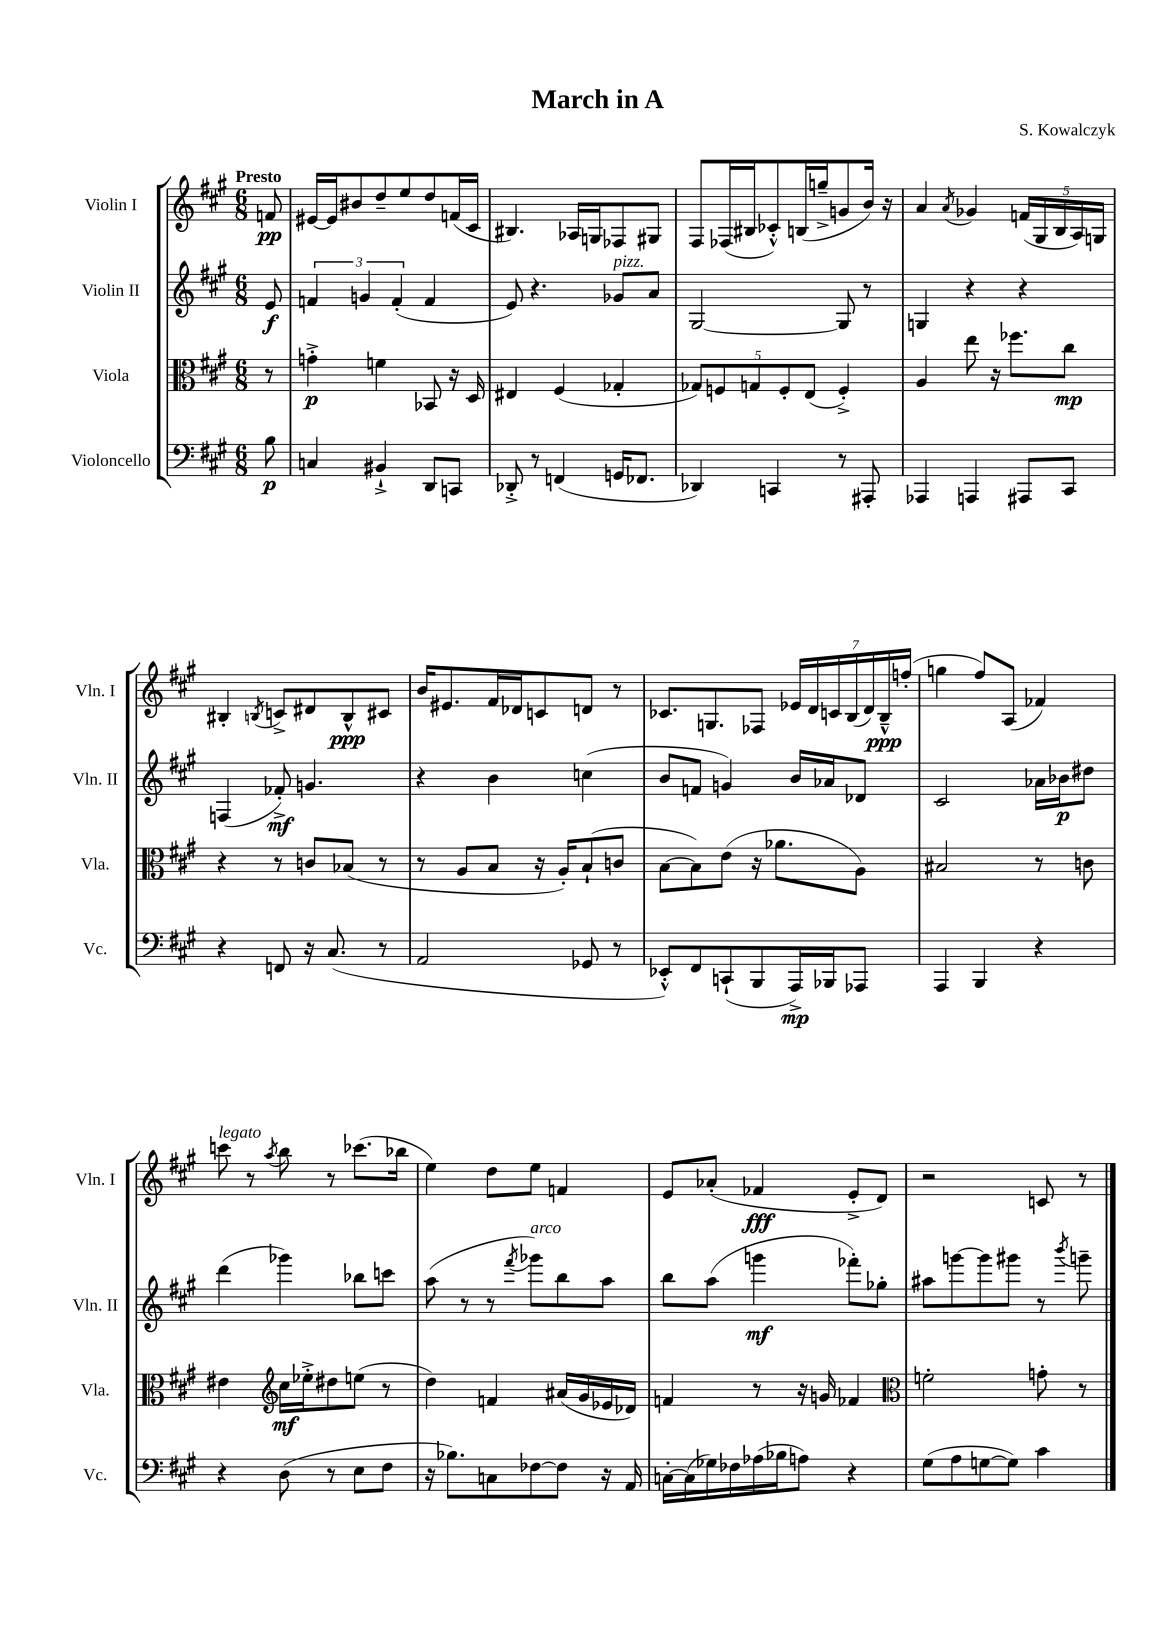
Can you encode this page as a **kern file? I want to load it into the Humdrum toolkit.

**kern	**kern	**kern	**kern
*staff4	*staff3	*staff2	*staff1
*clefF4	*clefC3	*clefG2	*clefG2
*k[f#c#g#]	*k[f#c#g#]	*k[f#c#g#]	*k[f#c#g#]
*M6/8	*M6/8	*M6/8	*M6/8
8B	8r	8e	8f
=	=	=	=
4C	4g'^	6f	[16e#
.	.	.	16e#]
.	.	.	8b#
.	.	6g	.
4BB#`^	4f	.	8dd~
.	.	(6f'	.
.	.	.	8ee
8DD	8BB-	4f	8dd
8CC	16r	.	(16f
.	16D	.	16c#
=	=	=	=
8DD-'^	4E#	8e)	4.B#)
8r	.	4.r	.
(4FF	(4F#	.	.
.	.	.	16A-
.	.	.	16G
16GG	4G-'	8g-	8F-
8.FF-	.	.	.
.	.	8a	8G#
=	=	=	=
4DD-)	10G-)	[2G#	8F#
.	10F	.	.
.	.	.	(16F-
.	.	.	16B#
.	10G	.	.
4CC	.	.	8c-'^^)
.	10F'	.	.
.	.	.	(16B
.	(10E	.	.
.	.	.	16gg~^
8r	4F'^)	8G#]	8g
8AAA#'	.	8r	16b)
.	.	.	16r
=	=	=	=
4AAA-	4A	4G	4a
.	.	.	8qa
4AAA	8ee	4r	4g-
.	16r	.	.
.	8.ff-	.	.
8AAA#	.	4r	(20f
.	.	.	20G#
.	.	.	20B
8CC#	8cc#	.	.
.	.	.	20A)
.	.	.	20G
=	=	=	=
4r	4r	(4F	4B#'
.	.	.	8qB
8FF	8r	8f-'^)	8c^
16r	8c	4.g	8d#
(8.C#	.	.	.
.	(8B-	.	8B^^
8r	8r	.	8c#
=	=	=	=
2AA	8r	4r	16b
.	.	.	8.e#
.	8A	.	.
.	8B	4b	16f#
.	.	.	16d-
.	16r	.	8c
.	16A')	.	.
8GG-	(8B`	(4cc	8d
8r	8c	.	8r
=	=	=	=
8EE-'^^)	[8B	8b	8.c-
8FF#	8B])	8f	.
.	.	.	8.G
(8CC`	(8e	4g)	.
8BBB	16r	.	8F-
.	8.a-	.	.
16AAA^)	.	16b	28e-
.	.	.	28d
16BBB-	.	16a-	.
.	.	.	28c
.	.	.	(28B
8AAA-	8A)	8d-	.
.	.	.	28d)
.	.	.	28B~^^
.	.	.	(28ff'
=	=	=	=
4AAA	2B#	2c#	4gg
4BBB	.	.	8ff#)
.	.	.	(8A
4r	8r	16a-	4f-)
.	.	16b-	.
.	8c	8dd#	.
=	=	=	=
4r	4e#	(4ddd	8ccc
.	.	.	8r
*	*clefG2	*	*
.	.	.	8qaa
(8D	16cc#	4ggg-)	8bb
.	16ee-'^	.	.
8r	8dd#	.	8r
8E	(8ee	8bb-	(8.ccc-
8F#	8r	8ccc	.
.	.	.	16bb-
=	=	=	=
16r	4dd)	(8aa	4ee)
8.B-)	.	.	.
.	.	8r	.
8C	4f	8r	8dd
.	.	8qfff#	.
[8F-	.	8ggg-)	8ee
8F-]	(16a#	8bb	4f
.	16g#	.	.
16r	16e-	8aa	.
16AA	16d-)	.	.
=	=	=	=
[16C'	4f	8bb	8e
(16C]	.	.	.
16G-)	.	(8aa	(8a-'
16F-	.	.	.
(16A-	8r	4ggg	4f-
16B-	.	.	.
8A)	16r	.	.
.	16g	.	.
4r	4f-	8fff-')	8e'^
.	.	8gg-'	8d)
=	=	=	=
*	*clefC3	*	*
(8G#	2f'	8aa#	2r
8A	.	[8ggg	.
[8G	.	8ggg]	.
8G])	.	8ggg#	.
4c#	8g'	8r	8c
.	.	8qbbb	.
.	8r	8ggg~	8r
==	==	==	==
*-	*-	*-	*-
